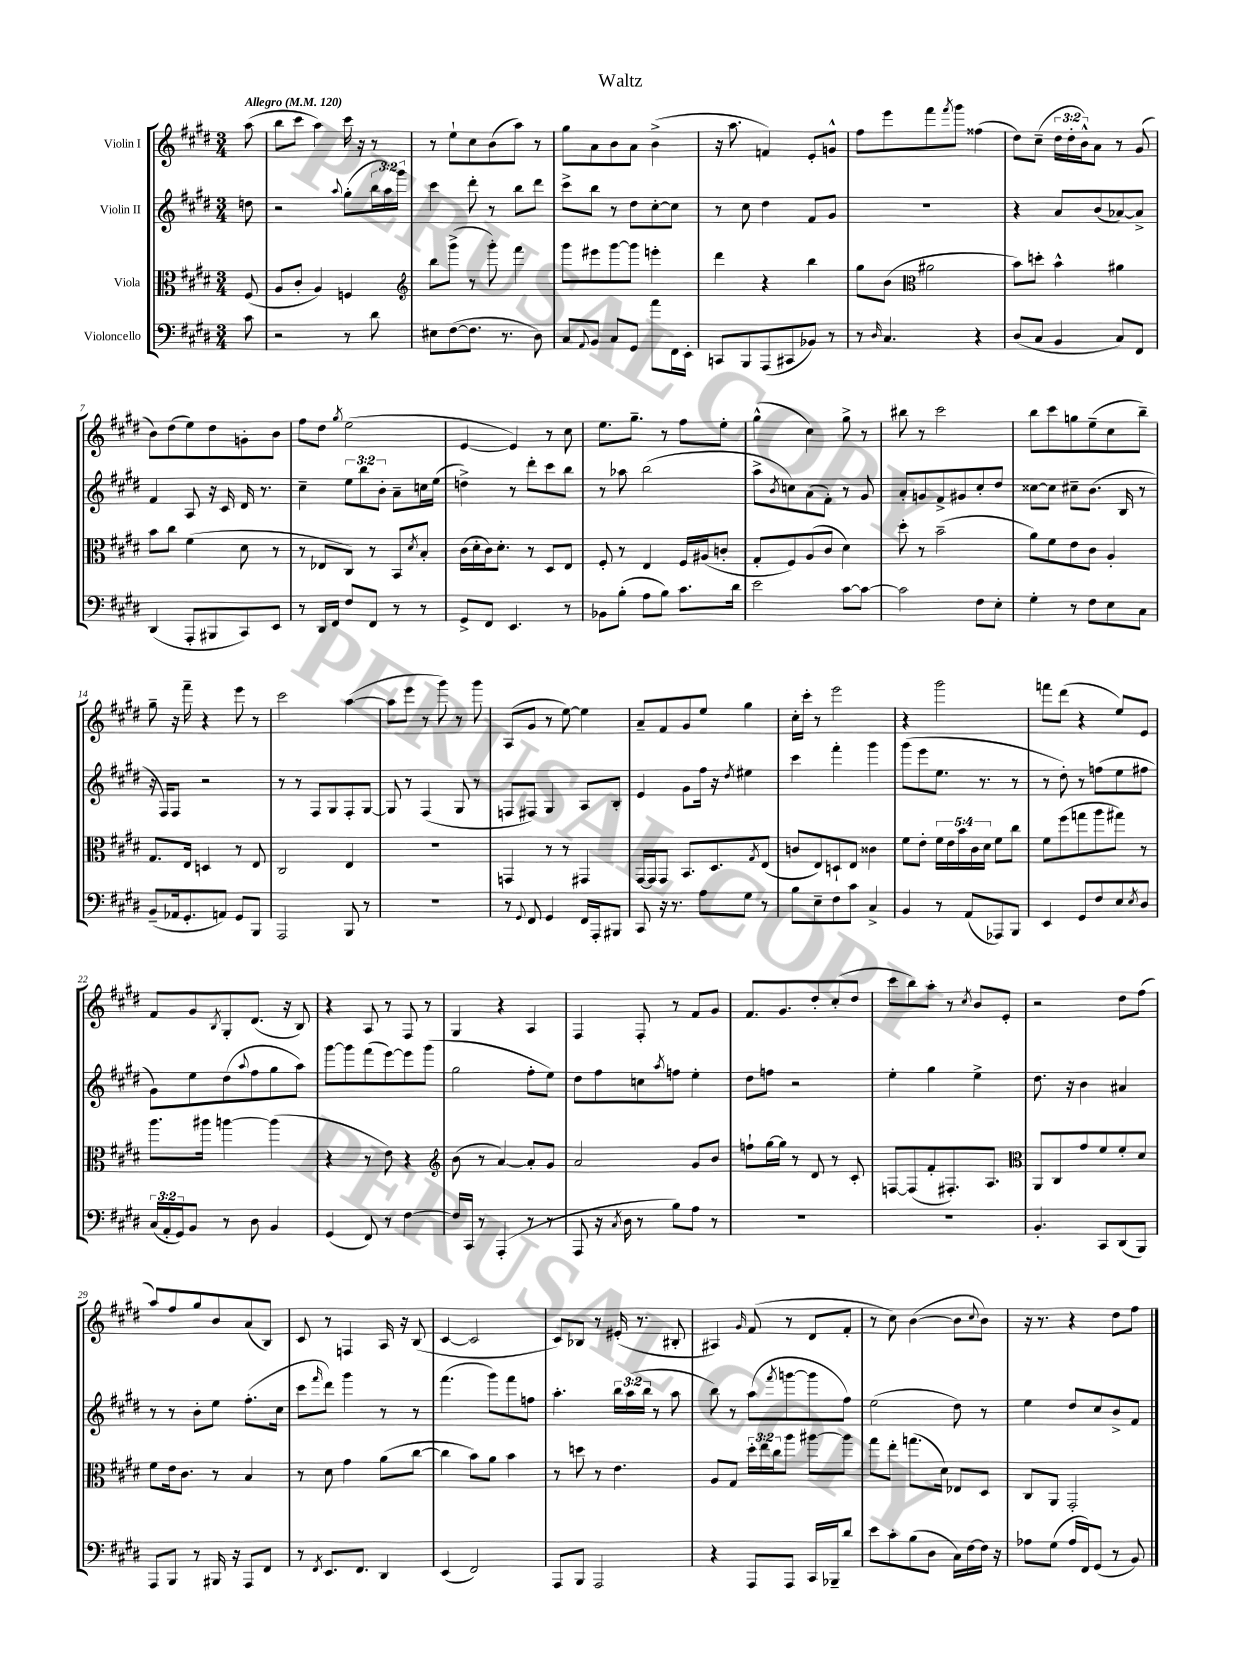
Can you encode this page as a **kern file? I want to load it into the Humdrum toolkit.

**kern	**kern	**kern	**kern
*part4	*part3	*part2	*part1
*staff4	*staff3	*staff2	*staff1
*I"Violoncello	*I"Viola	*I"Violin II	*I"Violin I
*clefF4	*clefC3	*clefG2	*clefG2
*k[f#c#g#d#]	*k[f#c#g#d#]	*k[f#c#g#d#]	*k[f#c#g#d#]
*M3/4	*M3/4	*M3/4	*M3/4
*MM120	*MM120	*MM120	*MM120
=	=	=	=
!	!	!	!LO:TX:a:B:t=Allegro
8c#\	(8F#/	8ddn\	(8aa\
=1	=1	=1	=1
2r	8A/L	2r	8bb\L
.	8c#'/J	.	8ccc#\J
.	4A/)	.	4aa\)
.	.	8qqaa/	.
8r	4Fn/	(8gg#'\L	16ccc#\
.	.	.	16r
8d#\	.	24bb\L	8r
.	.	24aa\)	.
.	.	24ggg#\JJ	.
=2	=2	=2	=2
*	*clefG2	*	*
8E#X\L	8bb\L	4ccc#\	8r
([8F#\	(8ggg#^\J	.	8ee`\L
8.F#\J]	8r	8ddd#'\	8cc#\
.	8ggg#'\)	8r	(8b\
8.r	.	.	.
.	4fff#\	8bb\L	8aa\J)
8D#\)	.	8ddd#\J	8r
=3	=3	=3	=3
8C#/L	8ggg#\L	8ccc#^\L	8gg#\L
8qqAA/	.	.	.
8BB/J	8eee#X\	8bb\J	8a\
8C#/L	[8ggg#\	8r	8b\
8GG#/J	8ggg#\J]	8dd#\L	8a\J
8a\L	4eeen'\	[8cc#'\	(4b^\
16FF#\L	.	8cc#\J]	.
16EE'\JJ	.	.	.
=4	=4	=4	=4
8CCn/L	4ddd#\	8r	16r
.	.	.	8.aa\
8BBB/	.	8cc#\	.
(8AAA/	4r	4dd#\	4fn/)
8CC#X/	.	.	.
8BB-X/J)	4bb\	8f#/L	8e'/L
8r	.	8g#/J	8gn^^/J
=5	=5	=5	=5
8r	8gg#\L	2.r	8ff#\L
16qqD#/	.	.	.
4.C#/	(8b\J	.	8eee\
*	*clefC3	*	*
.	2a#X\	.	8fff#\
.	.	.	8qfff#/
.	.	.	8ggg#\J
4r	.	.	(4ff##X\
=6	=6	=6	=6
(8D#/L	8b\L)	4r	8dd#\L)
8C#/J	8ddn'\J	.	(8cc#~\J
4BB/	4b^^\	8a/L	24dd#\LL
.	.	.	24dd#'\
.	.	.	24b^^\J)
.	.	(8b/	8a\J
8C#/L)	4a#X\	[8a-X/)	8r
8FF#/J	.	8a-^/J]	(8g#/
!!LO:LB:g=z
=7	=7	=7	=7
(4DD#/	8b\L	4f#/	8b\L)
.	8cc#\J	.	(8dd#\
8AAA'/L	(4f#\	8A/	8ee\)
8BBB#X/	.	16r	8dd#\
.	.	16c#/	.
8CC#/)	8d#\	16d#/	8gn'\
.	.	8.r	.
8EE/J	8r	.	8b\J
=8	=8	=8	=8
8r	8r	4cc#~\	8ff#\L
16DD#/LL	8E-X/L	.	8dd#\J
16FF#/JJ	.	.	.
.	.	.	8qgg#/
8F#/L	8C#/J)	12ee\L	(2ee\
.	.	12bb\	.
8FF#/J	8r	.	.
.	.	12b'\J	.
8r	8BB/L	8a~\L	.
.	8qd#/	.	.
8r	8B'/J	16ccn\L	.
.	.	(16ee\JJ	.
=9	=9	=9	=9
8GG#^/L	(16c#\LL	4ddn^\)	[4e/
.	16d#'\	.	.
8FF#/J	16c#\J)	.	.
.	8.d#'\J	.	.
4.EE/	.	8r	4e/])
.	8r	8ddd#'\L	.
.	8D#/L	8ccc#\	8r
8r	8E/J	8bb\J	8cc#\
=10	=10	=10	=10
8BB-X\L	8F#'/	8r	8.ee\L
(8B'\J	8r	8aa-X\	.
.	.	.	8.gg#~\J
8A\L	4E/	(2bb\	.
8B\J)	.	.	8r
8.c#\L	16F#/LL	.	8ff#\L
.	(16A#X/J	.	.
.	8cn'/J	.	8ee'\J
16d#\Jk	.	.	.
=11	=11	=11	=11
2e\	8G#'/L	8aa^\L	(4gg#^^\
.	.	8qb/	.
.	8F#/)	8ccn\)	.
.	(8A/	(8a\	4cc#\)
.	8c#/J	8f#'\J)	.
[8c#\L	4d#\)	8r	8gg#^\
8c#\J_	.	8g#/	8r
=12	=12	=12	=12
2c#\]	8dd#'\	8a'/L	8bb#X\
.	8r	8gn/	8r
.	(2b~\	8f#^/	2ccc#\
.	.	8g#X/	.
8F#\L	.	8cc#'/	.
8E'\J	.	8dd#/J	.
=13	=13	=13	=13
4G#'\	8a\L)	[8cc##X\L	8bb\L
.	8f#\	8cc##\J]	8ccc#\
8r	8e\	8cc#X~\L	8ggn\
8F#\L	8c#\J	(8.b\J	(8ee~\
8E\	4A'/	.	8cc#\
.	.	16B/	.
8C#\J	.	8r	8bb~\J)
!!LO:LB:g=z
=14	=14	=14	=14
(8BB~/L	8.G#/L	16r	8gg#~\
.	.	16F#/KL)	.
16AA-X/k	.	8F#/J	16r
8.GG#'/	16E/Jk	.	16fff#~\
.	4Dn/	2r	4r
8AAn/J)	.	.	.
8GG#/L	8r	.	8eee\
8BBB/J	8E/	.	8r
=15	=15	=15	=15
2AAA/	2C#/	8r	2ccc#\
.	.	8r	.
.	.	8F#/L	.
.	.	8G#/	.
8BBB/	4E/	8F#'/	([4aa\
8r	.	[8G#/J	.
=16	=16	=16	=16
2.r	2.r	8G#/]	8aa\L]
.	.	8r	8eee\J
.	.	(4F#/	8r
.	.	.	8ggg#\)
.	.	8G#/	8r
.	.	8r	8ggg#\
=17	=17	=17	=17
8r	4GGn/	8Fn/L	(8A/L
8qqGG#/	.	.	.
8FF#/	.	8F#X/J)	8g#/J
4GG#/	8r	4G#/	8r
.	8r	.	[8ee\)
16FF#/LL	4GG#X/	8A/L	4ee\]
16AAA'/J	.	.	.
8BBB#X/J	.	8B'/J	.
=18	=18	=18	=18
8CC#/	[16GG#/LL	4e/	8a~/L
.	16GG#/J]	.	.
16r	8GG#/J	.	8f#/
8.r	.	.	.
.	8.BB/L	8g#\L	8g#/
8A\L	.	16ff#\Jk	8ee/J
.	8.D#/	16r	.
.	.	8qdd#/	.
8G#\J	.	4ee#X\	4gg#\
.	8qG#/	.	.
8r	(8E/J	.	.
=19	=19	=19	=19
8B\L	8cn/L	4ccc#\	16cc#'\LL
.	.	.	16ccc#'\JJ
8E~\	8E/)	.	8r
8F#\	8Dn`/	4fff#'\	2eee\
8c#\J	8E/J	.	.
4C#^/	4c##X\	4ggg#\	.
=20	=20	=20	=20
4BB/	8f#\L	(8ggg#\L	4r
.	8e'\J	8eee\	.
8r	20f#\LL	8.ee\J	2ggg#\
.	20e\	.	.
.	20b\	.	.
(8AA/L	.	.	.
.	20c#\	.	.
.	.	8.r	.
.	20d#\JJ	.	.
8AAA-X/)	8f#\L	.	.
8BBB/J	8cc#\J	8r	.
=21	=21	=21	=21
4EE/	8f#\L	8r	8fffn\L
.	(8ff#\	8dd#'\)	(8ddd#\J
8GG#/L	8ggn\	8r	4r
8F#/	8aa\	(8ffn\L	.
8E/	8gg#X\J)	8ee\	8ee/L)
8qE/	.	.	.
8D#/J	8r	8ff#X\J	8e/J
!!LO:LB:g=z
=22	=22	=22	=22
(24C#/LL	8.aa\L	8g#\L)	8f#/L
24AA'/	.	.	.
24GG#/J)	.	.	.
8BB/J	.	8ee\	8g#/
.	16aa#X\Jk	.	.
.	.	.	8qB/
8r	[4aan\	(8dd#\	8G#'/
.	.	8qqaa/	.
8D#\	.	8ff#\	(8.d#/J
4BB/	(4aa\]	8gg#\	.
.	.	.	16r
.	.	8aa\J)	8B/)
=23	=23	=23	=23
(4GG#/	4r	[8ggg#\L	4r
.	.	8ggg#\]	.
8FF#/)	8r	(8fff#\	8A/
8r	8e\)	[8eee\)	8r
[4F#\	4r	8eee\]	8F#/
.	.	(8ggg#\J	8r
=24	=24	=24	=24
*	*clefG2	*	*
16F#/LL]	(8b\	2gg#\	4G#/
16CC#/JJ	.	.	.
8r	8r	.	.
(4AAA'/	[4a/)	.	4r
8r	8a'/L]	8ff#'\L	4A/
8r	8g#/J	8ee\J)	.
=25	=25	=25	=25
8AAA/	2a/	8dd#\L	4F#/
16r	.	8ff#\	.
8qC#/	.	.	.
16D#\	.	.	.
8r	.	8ccn\	8F#'/
.	.	8qaa/	.
8B\L)	.	8ffn\J	8r
8A\J	8g#/L	4ee'\	8f#/L
8r	8b/J	.	8g#/J
=26	=26	=26	=26
2.r	8ffn`\L	8dd#\L	8.f#/L
.	[16gg#\L	8ffn\J	.
.	16gg#\JJ]	.	8.g#/
.	8r	2r	.
.	8d#/	.	8dd#'/
.	8r	.	(8cc#'/
.	8c#'/	.	8dd#/J
=27	=27	=27	=27
2.r	[8Fn/L	4ee'\	8ccc#\L
.	(8F/]	.	8bb\)
.	8f#'/	4gg#\	8aa'\J
.	8.F#X'/)	.	8r
.	.	.	8qcc#/
.	.	4ee^\	8b/L
.	8.A/J	.	.
.	.	.	8e'/J
=28	=28	=28	=28
*	*clefC3	*	*
4.BB'/	8AA/L	8.dd#\	2r
.	8C#/	.	.
.	.	16r	.
.	8g#/	4b\	.
8CC#/L	8f#/	.	.
(8DD#/	8f#'/	4a#X/	8dd#\L
8BBB/J)	8d#/J	.	(8ff#\J
!!LO:LB:g=z
=29	=29	=29	=29
8AAA/L	8f#\L	8r	8aa/L)
8BBB/J	16e\k	8r	8ff#/
.	8.c#\J	.	.
8r	.	8b'\L	8gg#/
16BBB#X/	8r	8ee\J	8b/
16r	.	.	.
8AAA/L	4B/	(8.ff#'\L	(8a/
8FF#/J	.	.	8B/J)
.	.	16cc#\Jk	.
=30	=30	=30	=30
8r	8r	8ccc#\L	8c#/
8qFF#/	.	16qqfff#/	.
8.EE/L	8d#\	8ddd#\J)	8r
.	4g#\	4ggg#\	4Fn/
8.FF#/J	.	.	.
4DD#/	(8a\L	8r	16A/
.	.	.	16r
.	[8cc#\J	8r	(8B/
=31	=31	=31	=31
(4EE/	4cc#\]	(4.fff#\	[4c#/
2FF#/)	8b\L)	.	2c#/]
.	8a\J	8ggg#\L)	.
.	4b\	8fff#\	.
.	.	8ffn\J	.
=32	=32	=32	=32
8AAA/L	8r	4.aa'\	8c#/L)
8BBB/J	8ddn\	.	8B-X/J
2AAA/	8r	.	8r
.	4.e\	24bb\LL	(16e#X'/
.	.	(24aa\	.
.	.	.	8.r
.	.	24bb\JJ	.
.	.	8r	.
.	.	8aa\	8B#X'/
=33	=33	=33	=33
4r	8A/L	8bb\)	4A#X/)
.	8G#/J	8r	.
.	.	.	16qqg#/
8AAA/L	24dd#'\LL	(8aa\L	(8f#/
.	24ee\	.	.
.	24cc#\J	.	.
.	.	8qfff#/	.
8AAA/J	8aa\J	[8gggn\	8r
16CC#/LL	[8aa#X\L	8ggg\]	8d#/L
16BBB-X~/J	.	.	.
8d#/J	8aa#\J]	8ff#\J)	8f#'/J
=34	=34	=34	=34
8e\L	8gg#\L	(2ee\	8r
8c#'\	8ee'\J	.	8cc#\)
(8B\	(8.ggn\L	.	([4b\
8D#\J	.	.	.
.	16d#\Jk)	.	.
16C#\LL)	8E-X/L	8dd#\)	8b\L]
[16F#\	.	.	.
.	.	.	8qqcc#/
16F#\JJ]	8D#/J	8r	8b\J)
16r	.	.	.
=35	=35	=35	=35
8A-X\L	8C#/L	4ee\	16r
.	.	.	8.r
(8G#\J	8AA/J	.	.
16A-/LL	2GG#'/	8dd#/L	4r
16FF#/J)	.	.	.
(8GG#/J	.	8cc#/	.
8r	.	8b^/	8dd#\L
8BB/)	.	8f#/J	8ff#\J
==	==	==	==
*-	*-	*-	*-
